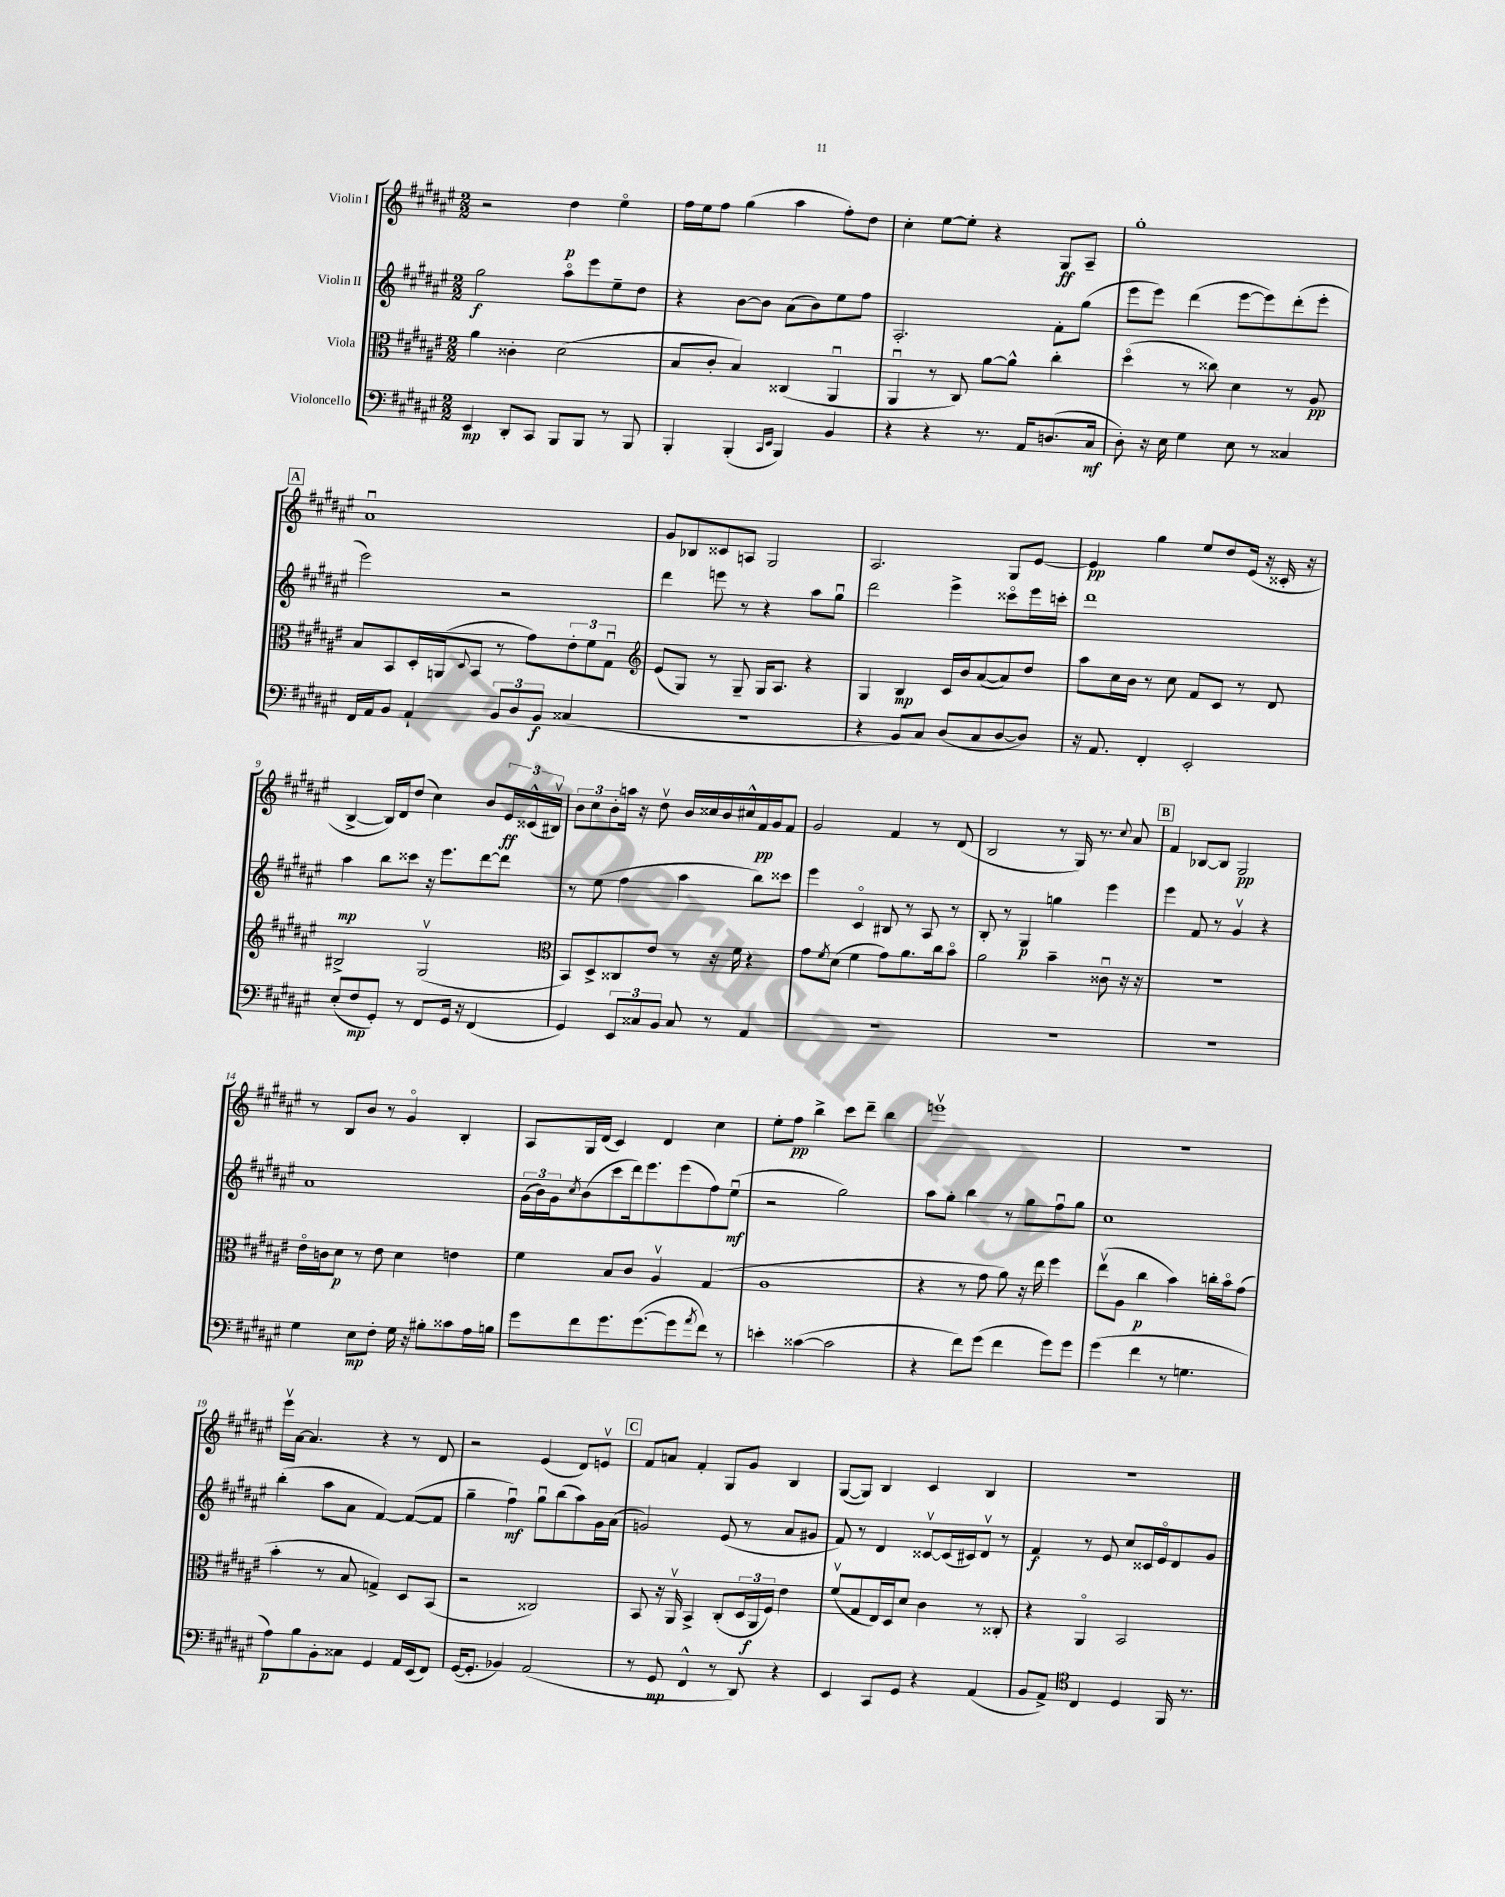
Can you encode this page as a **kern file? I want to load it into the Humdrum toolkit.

**kern	**dynam	**kern	**dynam	**kern	**dynam	**kern	**dynam
*part4	*part4	*part3	*part3	*part2	*part2	*part1	*part1
*staff4	*staff4	*staff3	*staff3	*staff2	*staff2	*staff1	*staff1
*I"Violoncello	*	*I"Viola	*	*I"Violin II	*	*I"Violin I	*
*clefF4	*	*clefC3	*	*clefG2	*	*clefG2	*
*k[f#c#g#d#a#e#]	*	*k[f#c#g#d#a#e#]	*	*k[f#c#g#d#a#e#]	*	*k[f#c#g#d#a#e#]	*
*M2/2	*	*M2/2	*	*M2/2	*	*M2/2	*
=1	=1	=1	=1	=1	=1	=1	=1
4EE#/	mp	4a#\	.	2gg#\	f	2r	.
8DD#'/L	.	4c##X'\	.	.	.	.	.
8CC#/J	.	.	.	.	.	.	.
8BBB/L	.	(2d#\	.	8aa#\L	.	4dd#\	p
8BBB/J	.	.	.	8eee#\	.	.	.
8r	.	.	.	8ee#~\	.	4ee#\	.
8BBB/	.	.	.	8dd#\J	.	.	.
=2	=2	=2	=2	=2	=2	=2	=2
4BBB'/	.	8B/L	.	4r	.	16ff#\LL	.
.	.	.	.	.	.	16ee#\J	.
.	.	8c#'/J	.	.	.	8ff#\J	.
(4BBB'/	.	4B/)	.	[8b\L	.	(4gg#\	.
.	.	.	.	8b\J]	.	.	.
16qqCC#/LL	.	.	.	.	.	.	.
16qqEE#/JJ	.	.	.	.	.	.	.
4BBB/)	.	(4C##X/	.	(8a#\L	.	4aa#\	.
.	.	.	.	8b\)	.	.	.
4BB/	.	4AA#u/	.	8ee#\	.	8ff#'\L)	.
.	.	.	.	8ff#\J	.	8dd#\J	.
=3	=3	=3	=3	=3	=3	=3	=3
4r	.	4AA#u/	.	2.A#'/	.	4cc#'\	.
4r	.	8r	.	.	.	[8ee#\L	.
.	.	8C#/)	.	.	.	8ee#'\J]	.
8.r	.	[8a#\L	.	.	.	4r	.
.	.	8a#^^\J]	.	.	.	.	.
16AA#/KL	.	.	.	.	.	.	.
(8.Dn/	.	4cc#'\	.	8f#'\L	.	8G#/L	ff
.	.	.	.	(8gg#\J	.	8A#~/J	.
16C#/Jk	mf	.	.	.	.	.	.
=4	=4	=4	=4	=4	=4	=4	=4
8D#'\)	.	(4dd#\	.	8eee#\L	.	1gg#'	.
16r	.	.	.	8eee#\J)	.	.	.
16E#\	.	.	.	.	.	.	.
4G#\	.	8r	.	(4ddd#\	.	.	.
.	.	8cc##X\)	.	.	.	.	.
8E#\	.	4d#\	.	[8eee#\L	.	.	.
8r	.	.	.	8eee#\])	.	.	.
4C##X/	.	8r	.	(8ddd#'\	.	.	.
.	.	8A#/	pp	8eee#'\J	.	.	.
!!LO:LB:g=z
!!LO:REH:place=s1:t=A
=5	=5	=5	=5	=5	=5	=5	=5
16FF#/LL	.	8B/L	.	2eee#\)	.	1a#u	.
16AA#/J	.	.	.	.	.	.	.
8BB/J	.	8BB/	.	.	.	.	.
4AA#`/	.	16D#'/L	.	.	.	.	.
.	.	(16AAn/J	.	.	.	.	.
.	.	8qqD#/	.	.	.	.	.
.	.	8BB/J	.	.	.	.	.
12BB/L	.	8r	.	2r	.	.	.
12D#/	.	.	.	.	.	.	.
.	.	8g#\L)	.	.	.	.	.
12BB/J	f	.	.	.	.	.	.
(4C##X/	.	12e#'\	.	.	.	.	.
.	.	12f#\	.	.	.	.	.
.	.	12G#u\J	.	.	.	.	.
=6	=6	=6	=6	=6	=6	=6	=6
*	*	*clefG2	*	*	*	*	*
1r	.	(8e#/L	.	4ddd#\	.	8g#/L	.
.	.	8G#/J)	.	.	.	8B-X/	.
.	.	8r	.	8eeen\	.	8c##X/	.
.	.	8G#~/	.	8r	.	8An/J	.
.	.	16G#/KL	.	4r	.	2G#/	.
.	.	8.A#/J	.	.	.	.	.
.	.	4r	.	8aa#\L	.	.	.
.	.	.	.	8gg#u\J	.	.	.
=7	=7	=7	=7	=7	=7	=7	=7
4r	.	4G#/	.	2ddd#\	.	2.A#/	.
8BB/L	.	4B/	mp	.	.	.	.
8C#/J)	.	.	.	.	.	.	.
(8D#/L	.	16c#/LL	.	4eee#^\	.	.	.
.	.	16b/J	.	.	.	.	.
8C#/	.	([8a#/	.	.	.	.	.
[8D#/	.	8a#/])	.	8ccc##X\L	.	8G#/L	.
8D#/J])	.	8dd#/J	.	16eee#\L	.	[8e#/J	.
.	.	.	.	16cccn'\JJ	.	.	.
=8	=8	=8	=8	=8	=8	=8	=8
16r	.	8aa#\L	.	1ddd#	.	4e#/]	pp
8.AA#/	.	.	.	.	.	.	.
.	.	16cc#\L	.	.	.	.	.
.	.	16b\JJ	.	.	.	.	.
4FF#'/	.	8r	.	.	.	4gg#\	.
.	.	8cc#\	.	.	.	.	.
2EE#'/	.	8f#/L	.	.	.	8ee#/L	.
.	.	8c#/J	.	.	.	8dd#/	.
.	.	8r	.	.	.	(16e#/Jk	.
.	.	.	.	.	.	16r	.
.	.	8d#/	.	.	.	16c##X'/	.
.	.	.	.	.	.	16r	.
!!LO:LB:g=z
=9	=9	=9	=9	=9	=9	=9	=9
(8E#'/L	.	2B#X^/	.	4aa#\	mp	[4B^/	.
8F#/	mp	.	.	.	.	.	.
8GG#'/J)	.	.	.	8bb\L	.	16B/LL])	.
.	.	.	.	.	.	16d#/J	.
8r	.	.	.	8ccc##X\J	.	(8dd#/J	.
8FF#/L	.	(2G#v/	.	16r	.	4cc#\)	.
.	.	.	.	8.eee#\L	.	.	.
16GG#/Jk	.	.	.	.	.	.	.
16r	.	.	.	.	.	.	.
(4FF#/	.	.	.	[8ddd#\	.	8b/L	.
.	.	.	.	8ddd#\J]	.	24e#/L	ff
.	.	.	.	.	.	(24c##X^^/	.
.	.	.	.	.	.	24B#Xv/JJ)	.
=10	=10	=10	=10	=10	=10	=10	=10
*	*	*clefC3	*	*	*	*	*
4GG#/)	.	8BB/L)	.	8r	.	12b\L	.
.	.	.	.	.	.	12cc#\	.
.	.	8D#^/	.	(8ee#\	.	.	.
.	.	.	.	.	.	12b'\	.
12EE#/L	.	8C##X/	.	4ff#\	.	16aan\Jk	.
.	.	.	.	.	.	16r	.
12C##X/	.	.	.	.	.	.	.
.	.	8e#/J	.	.	.	8dd#v\	.
12BB/J	.	.	.	.	.	.	.
8C##/	.	8r	.	4aa#\	.	16b/LL	.
.	.	.	.	.	.	16cc##X/	.
8r	.	16r	.	.	.	16b/	.
.	.	16f#\	.	.	.	16cc#X^^/	.
4AA#/	.	4r	.	8bb\L)	.	16f#/	pp
.	.	.	.	.	.	16g#/J	.
.	.	.	.	8ccc##X\J	.	8f#/J	.
=11	=11	=11	=11	=11	=11	=11	=11
1r	.	8g#\L	.	4eee#\	.	2g#/	.
.	.	8qf#/	.	.	.	.	.
.	.	(8d#\J	.	.	.	.	.
.	.	4f#\	.	4c#/	.	.	.
.	.	8g#\L)	.	8B#X/	.	4f#/	.
.	.	8.a#\	.	8r	.	.	.
.	.	.	.	8A#/	.	8r	.
.	.	16cc#\k	.	.	.	.	.
.	.	8b\J	.	8r	.	(8d#/	.
=12	=12	=12	=12	=12	=12	=12	=12
1r	.	2a#\	.	8B'/	.	2B/	.
.	.	.	.	8r	.	.	.
.	.	.	.	4G#/	p	.	.
.	.	4b~\	.	4ggn\	.	8r	.
.	.	.	.	.	.	16G#/)	.
.	.	.	.	.	.	8.r	.
.	.	8c##Xu\	.	4eee#\	.	.	.
.	.	.	.	.	.	8qqcc#/	.
.	.	16r	.	.	.	8a#/	.
.	.	16r	.	.	.	.	.
!!LO:REH:place=s1:t=B
=13	=13	=13	=13	=13	=13	=13	=13
1r	.	1r	.	4eee#\	.	4f#/	.
.	.	.	.	8f#/	.	[8B-X/L	.
.	.	.	.	8r	.	8B-/J]	.
.	.	.	.	4g#v/	.	2G#/	pp
.	.	.	.	4r	.	.	.
!!LO:LB:g=z
=14	=14	=14	=14	=14	=14	=14	=14
4G#\	.	16e#\LL	.	1a#	.	8r	.
.	.	16cn\J	.	.	.	.	.
.	.	8d#\J	p	.	.	8B/L	.
8E#\L	mp	8r	.	.	.	8b/J	.
8F#'\J	.	8e#\	.	.	.	8r	.
16G#\	.	4d#\	.	.	.	4g#/	.
16r	.	.	.	.	.	.	.
8B#X'\L	.	.	.	.	.	.	.
8c##X\	.	4en\	.	.	.	4B'/	.
16A#\L	.	.	.	.	.	.	.
16Bn\JJ	.	.	.	.	.	.	.
=15	=15	=15	=15	=15	=15	=15	=15
8g#\L	.	4f#\	.	(24g#\LL	.	8A#/L	.
.	.	.	.	24b\)	.	.	.
.	.	.	.	24g#\J	.	.	.
.	.	.	.	8qcc#/	.	.	.
8f#\	.	.	.	(8b\	.	16G#/L	.
.	.	.	.	.	.	(16d#/JJ	.
8.g#\	.	8B/L	.	8ccc#\	.	4c#/)	.
.	.	8c#/J	.	16ddd#\k)	.	.	.
([8.g#\	.	.	.	8.eee#\	.	.	.
.	.	4A#v/	.	.	.	4d#/	.
8g#\]	.	.	.	(8eee#\	.	.	.
8qa#/	.	.	.	.	.	.	.
8f#\J)	.	(4G#/	.	8ff#\)	.	4cc#\	.
8r	.	.	.	(8ee#u\J	mf	.	.
=16	=16	=16	=16	=16	=16	=16	=16
4en'\	.	1A#	.	2r	.	8ee#'\L	.
.	.	.	.	.	.	8ff#\J	pp
([4c##X\	.	.	.	.	.	4bb^\	.
2c##\]	.	.	.	2gg#\)	.	8ccc#\L	.
.	.	.	.	.	.	8ddd#~\J	.
.	.	.	.	.	.	4bb\	.
=17	=17	=17	=17	=17	=17	=17	=17
4r	.	4r	.	8aa#\L	.	1eeenv	.
.	.	.	.	8gg#'\J	.	.	.
8f#\L)	.	8r	.	4bb\	.	.	.
(8g#\J	.	8g#\	.	.	.	.	.
4f#\	.	8a#\)	.	8r	.	.	.
.	.	16r	.	8gg#\L	.	.	.
.	.	16ee#\	.	.	.	.	.
8g#\L)	.	4ff#\	.	8ff#u\	.	.	.
8g#\J	.	.	.	8gg#\J	.	.	.
=18	=18	=18	=18	=18	=18	=18	=18
(4g#\	.	(8ee#v\L	.	1cc#	.	1r	.
.	.	8A#\J	.	.	.	.	.
4f#\	.	4cc#\	p	.	.	.	.
8r	.	4b\)	.	.	.	.	.
4.Gn\	.	.	.	.	.	.	.
.	.	16ccn'\LL	.	.	.	.	.
.	.	16b\J	.	.	.	.	.
.	.	(8g#\J	.	.	.	.	.
!!LO:LB:g=z
=19	=19	=19	=19	=19	=19	=19	=19
8A#\L)	p	4b'\	.	(4bb'\	.	16eee#v\LL	.
.	.	.	.	.	.	[16a#\JJ	.
8B\	.	.	.	.	.	4.a#/]	.
8BB'\	.	8r	.	8aa#\L	.	.	.
8C##X\J	.	8B/	.	8a#\J	.	.	.
4GG#/	.	4Gn^/)	.	[4f#/)	.	4r	.
16AA#/LL	.	8D#/L	.	(8f#/L_	.	8r	.
(16EE#/J	.	.	.	.	.	.	.
8FF#/J)	.	(8BB/J	.	8f#/J]	.	8d#/	.
=20	=20	=20	=20	=20	=20	=20	=20
([16GG#/KL	.	2r	.	4gg#~\	.	2r	.
8.GG#'/J]	.	.	.	.	.	.	.
4BB-X/)	.	.	.	4ff#u\)	mf	.	.
(2AA#/	.	2C##X/)	.	8gg#u\L	.	(4e#/	.
.	.	.	.	(8bb\	.	.	.
.	.	.	.	8aa#\)	.	8d#/L)	.
.	.	.	.	16g#\L	.	8env/J	.
.	.	.	.	(16a#\JJ	.	.	.
!!LO:REH:place=s1:t=C
=21	=21	=21	=21	=21	=21	=21	=21
8r	.	8BB/	.	2gn/)	.	8f#/L	.
8GG#/	mp	16r	.	.	.	8an/J	.
.	.	16AA#v/	.	.	.	.	.
4FF#^^/	.	4BB^/	.	.	.	4f#'/	.
8r	.	(8C#'/L	.	(8e#/	.	8G#/L	.
8DD#/)	.	24D#/L	.	8r	.	8g#/J	.
.	.	24AA#/	f	.	.	.	.
.	.	24F#/JJ)	.	.	.	.	.
4r	.	4e#\	.	8a#/L	.	4B/	.
.	.	.	.	8g#X/J	.	.	.
=22	=22	=22	=22	=22	=22	=22	=22
4EE#/	.	(8f#v/L	.	8f#/)	.	([8G#/L	.
.	.	8G#/	.	8r	.	8G#/J])	.
8CC#/L	.	16E#/L)	.	4d#/	.	4B/	.
.	.	16D#/J	.	.	.	.	.
8GG#/J	.	8d#/J	.	.	.	.	.
4r	.	4c#\	.	[8c##Xv/L	.	4c#/	.
.	.	.	.	(16c##/L]	.	.	.
.	.	.	.	16c#X/J)	.	.	.
(4AA#/	.	8r	.	8d#v/J	.	4B/	.
.	.	8C##X'/	.	8r	.	.	.
=23	=23	=23	=23	=23	=23	=23	=23
8BB/L	.	4r	.	4f#/	f	1r	.
8AA#^/J)	.	.	.	.	.	.	.
*clefC4	*	*	*	*	*	*	*
4C#/	.	4AA#/	.	8r	.	.	.
.	.	.	.	8e#/	.	.	.
4D#/	.	2BB/	.	8cc#/L	.	.	.
.	.	.	.	16c##X/L	.	.	.
.	.	.	.	16e#/J	.	.	.
16FF#/	.	.	.	8d#/	.	.	.
8.r	.	.	.	.	.	.	.
.	.	.	.	8g#/J	.	.	.
==	==	==	==	==	==	==	==
*-	*-	*-	*-	*-	*-	*-	*-
